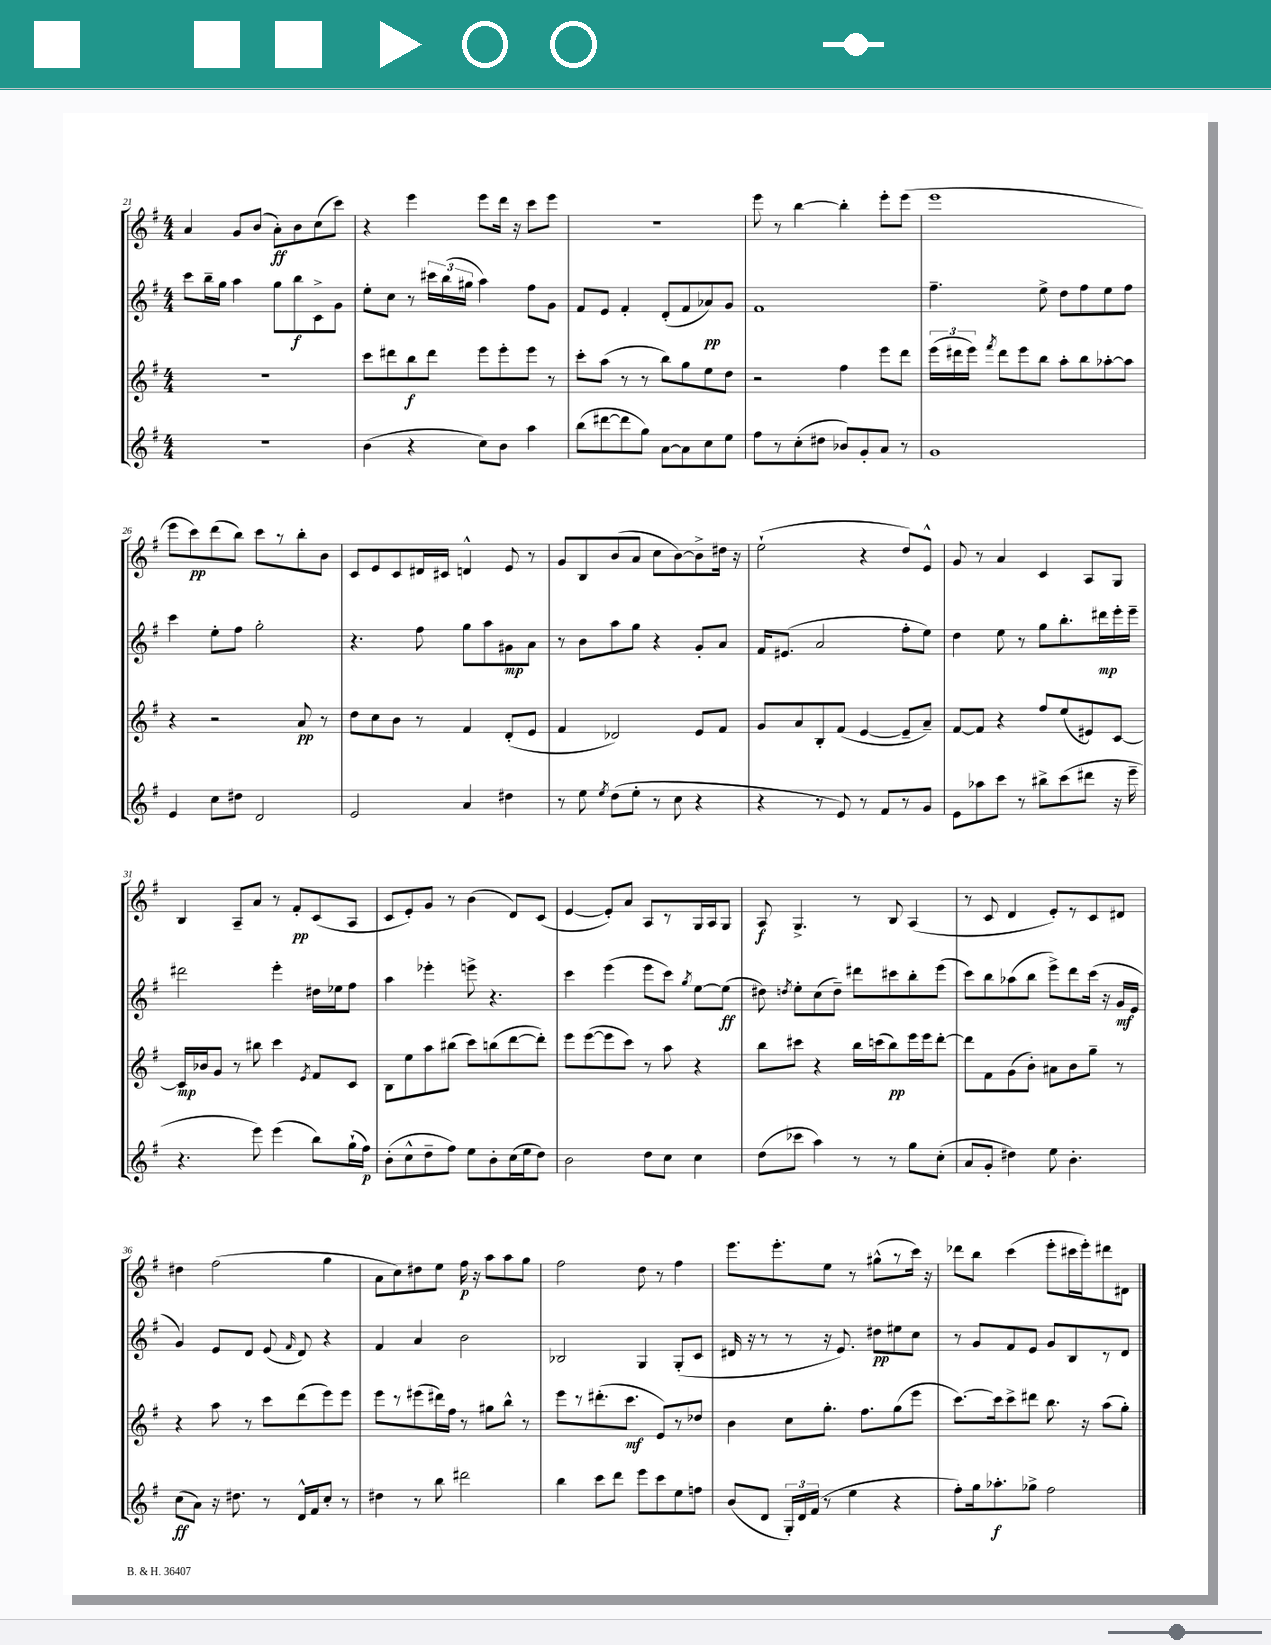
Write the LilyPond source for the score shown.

<<
\new StaffGroup <<
\new Staff = "s0" {
    \clef treble \key g \major \numericTimeSignature \time 4/4
    \autoBeamOff a'4 g'8[ b'8]( a'8[-.\ff) b'8 c''8( c'''8]) |
    r4 e'''4 e'''8[ d'''16] r16 c'''8[ e'''8] |
    r1 |
    e'''8 r8 b''4~ b''4-. e'''8[-. e'''8]( |
    e'''1 |
    e'''8[ c'''8\pp) d'''8( b''8]) c'''8[ r8 b''8-. b'8] |
    c'8[ e'8 c'8 dis'16 cis'16] d'4-^ e'8 r8 |
    g'8[ b8 b'8( a'8] c''8[ b'8~) b'8-> dis''16] r16 |
    e''2-!( r4 d''8[) e'8]-^ |
    g'8 r8 a'4 c'4 a8[ g8] |
    b4 a8[-- a'8] r8 fis'8[-.\pp c'8( a8] |
    c'8[ e'8-.) g'8] r8 b'4( d'8[) c'8]( |
    e'4~ e'8[-.) a'8] a8[ r8 g16 a16 g8] |
    a8\f g4.-> r8 b8 a4( |
    r8 c'8 d'4 e'8[-.) r8 c'8 dis'8] |
    dis''4 fis''2( g''4 |
    a'8[ c''8) dis''8 e''8] fis''16\p r16 a''8[ a''8 g''8] |
    fis''2 d''8 r8 fis''4 |
    e'''8.[ e'''8.-. e''8] r8 gis''8[-^( r8 c'''16]) r16 |
    des'''8[ b''8] c'''4( e'''8[-. cis'''16 e'''16-.) dis'''8 dis'8] \bar "|." |
}
\new Staff = "s1" {
    \clef treble \key g \major \numericTimeSignature \time 4/4
    \autoBeamOff c'''8[ b''16-- g''16] a''4 g''8[ b''8\f c'8-> g'8] |
    e''8[-. c''8] r8 \tuplet 3/2 { cis'''16[ b''16( gis''16] } a''4) fis''8[ g'8] |
    fis'8[ e'8] fis'4-. d'8[-.( fis'8 aes'8\pp) g'8] |
    fis'1 |
    fis''4.-- e''8-> d''8[ fis''8 e''8 fis''8] |
    c'''4 e''8[-. fis''8] g''2-. |
    r4. fis''8 g''8[ a''8 gis'8\mp a'8] |
    r8 b'8[ a''8 g''8] r4 g'8[-. a'8] |
    fis'16[ eis'8.]( a'2 fis''8[-. e''8]) |
    d''4 e''8 r8 g''8[ b''8.-. dis'''16\mp e'''16-. e'''16]-- |
    dis'''2 e'''4-. dis''16[ ees''16 fis''8] |
    a''4 ees'''4-. e'''8-> r4. |
    c'''4 e'''4( e'''8[ c'''8]) \acciaccatura { g''8 } e''8[~ e''8]\ff( |
    dis''8) \acciaccatura { d''8 } e''8[-. c''8( d''8]--) dis'''8[ cis'''8 b''8-. e'''8]( |
    c'''8[) b''8 aes''8( b''8] e'''8[->) d'''8 c'''16]( r16 g'16[\mf e'16] |
    g'4) e'8[ d'8] e'8( \grace { fis'16 } d'8) r4 |
    fis'4 a'4 b'2 |
    bes2 g4 g8[-.( c'8] |
    dis'16 r16 r8 r8 r16 e'8.) dis''8[\pp eis''8 c''8] |
    r8 g'8[ fis'8 e'8] g'8[ b8 r8 d'8] \bar "|." |
}
\new Staff = "s2" {
    \clef treble \key g \major \numericTimeSignature \time 4/4
    \autoBeamOff R1 |
    c'''8[ dis'''8 b''8\f dis'''8] e'''8[ e'''8-. e'''8] r8 |
    c'''8[-. a''8]( r8 r8 b''8[) g''8 e''8 d''8] |
    r2 fis''4 e'''8[ d'''8] |
    \tuplet 3/2 { e'''16[( dis'''16 e'''16]) } \acciaccatura { fis'''8 } dis'''8[ e'''8 b''8] a''8[-. b''8 aes''8~-. aes''8] |
    r4 r2 a'8\pp r8 |
    d''8[ c''8 b'8] r8 fis'4 d'8[-.( e'8] |
    fis'4 des'2) e'8[ fis'8] |
    g'8[ a'8 b8-. fis'8]( e'4~ e'8[-- a'8]--) |
    fis'8[~ fis'8] r4 fis''8[ e''8( eis'8) c'8]~ |
    c'16[\mp bes'16 g'8] r8 bis''8 c'''4 \acciaccatura { e'8 } fis'8[ c'8] |
    b8[ e''8 a''8 bis''8]( c'''8[) b''8( d'''8~ d'''8]-.) |
    e'''8[ e'''8~( e'''8 c'''8]) r8 a''8 r4 |
    b''8[ cis'''8] r4 b''16[ c'''16( b''8\pp) e'''16 e'''16 d'''8]~-. |
    d'''8[ fis'8 g'8( b'8]-.) ais'8[ b'8 g''8]-- r8 |
    r4 a''8 r8 c'''8[ d'''8( e'''8) e'''8] |
    e'''8[ r8 eis'''8( dis'''16) fis''16] r8 gis''8[ b''8]-^ r8 |
    e'''8[ r8 dis'''8.-.( c'''8.]\mf e'8[) r8 des''8] |
    b'4 c''8[ g''8.]-. fis''8.[ g''8( e'''8] |
    c'''8.[~) c'''16 c'''8-> dis'''8] b''8. r16 a''8[( g''8]-.) \bar "|." |
}
\new Staff = "s3" {
    \clef treble \key g \major \numericTimeSignature \time 4/4
    \autoBeamOff R1 |
    b'4( r4 c''8[) b'8] a''4 |
    b''8[( dis'''8~ dis'''8 g''8]) a'8[~ a'8 c''8 e''8] |
    fis''8[ r8 c''8-.( dis''8] bes'8[) g'8-. a'8] r8 |
    g'1 |
    e'4 c''8[ dis''8] d'2 |
    e'2 a'4 dis''4 |
    r8 e''8 \acciaccatura { e''8 } d''8[( e''8]-. r8 c''8 r4 |
    r4 r8 e'8) r8 fis'8[ r8 g'8] |
    e'8[ aes''8 c'''8] r8 bis''8[-> c'''8( dis'''8] r16 e'''16-- |
    r4. e'''8) e'''4( b''8[) g''16-!( fis''16]\p) |
    b'8[-.( c''8-^ d''8-- fis''8]) e''8[ b'8-. c''16( e''16 d''8]) |
    b'2 d''8[ c''8] c''4 |
    d''8[( ces'''8] a''4) r8 r8 g''8[ c''8]-.( |
    a'8[ g'8]-. dis''4) e''8 b'4.-. |
    c''8[\ff( a'8]) r16 dis''8. r8 d'16[-^ fis'16 c''8]-. r8 |
    dis''4 r8 b''8 dis'''2 |
    b''4 c'''8[ d'''8] e'''8[ c'''8 e''8 f''8] |
    b'8[( d'8] \tuplet 3/2 { g16[-.) d'16 fis'16]( } r8 e''4 r4 |
    fis''8[-.) g''16 aes''8.-.\f ges''8]-> fis''2 \bar "|." |
}
>>
>>
\layout { \context { \Score currentBarNumber = #21 } }
